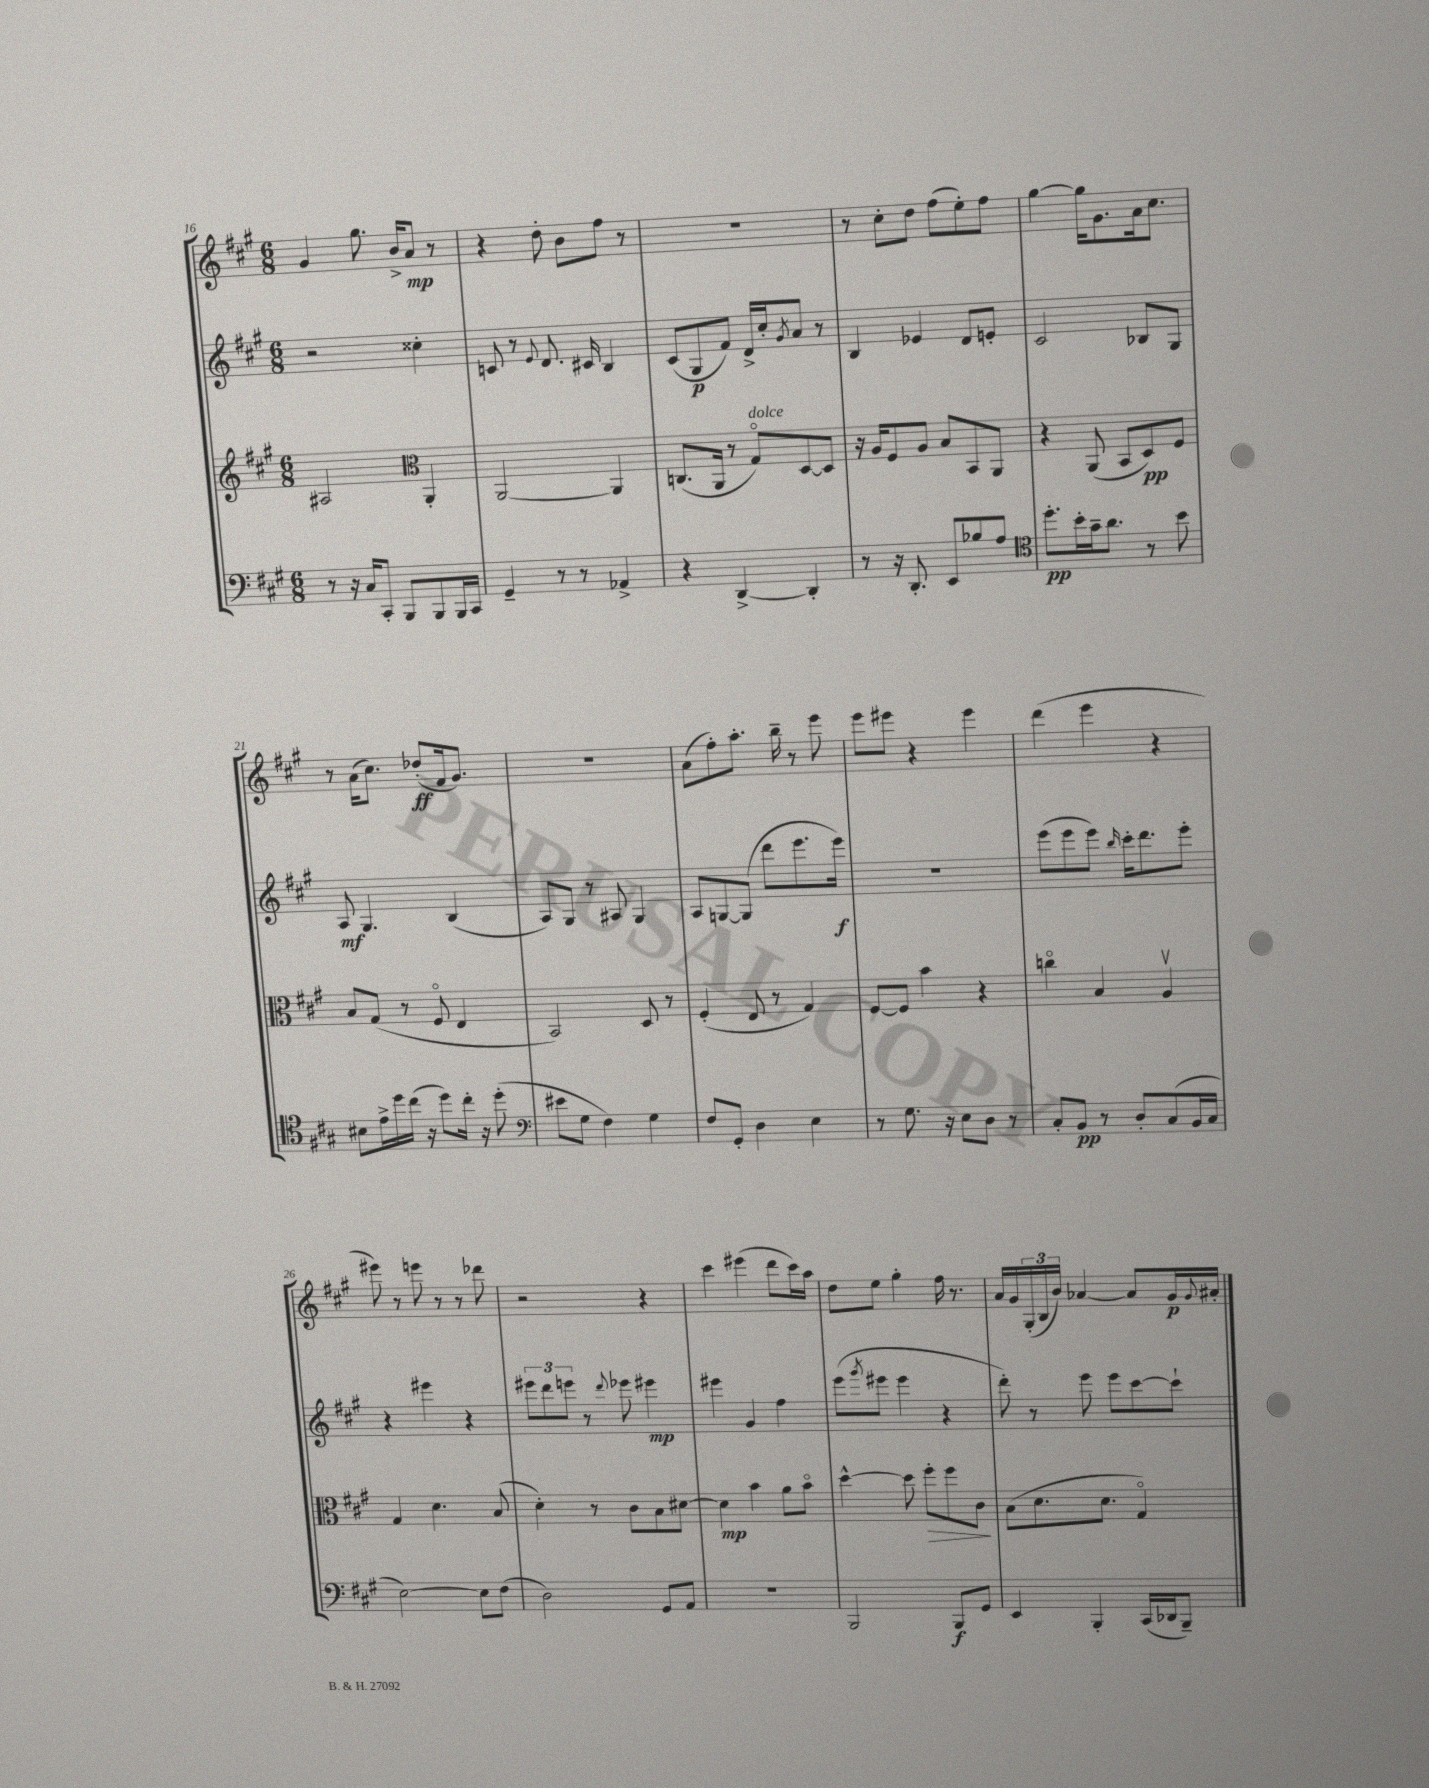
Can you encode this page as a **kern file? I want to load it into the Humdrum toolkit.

**kern	**kern	**kern	**kern
*staff4	*staff3	*staff2	*staff1
*clefF4	*clefG2	*clefG2	*clefG2
*k[f#c#g#]	*k[f#c#g#]	*k[f#c#g#]	*k[f#c#g#]
*M6/8	*M6/8	*M6/8	*M6/8
8r	2A#	2r	4g#
16r	.	.	.
16C#	.	.	.
8CC#'	.	.	8.gg#
8BBB	.	.	.
.	.	.	16b^
*	*clefC3	*	*
8BBB	4AA'	4cc##'	8a
16BBB	.	.	8r
16CC#	.	.	.
=	=	=	=
4GG#~	[2AA	8c	4r
.	.	8r	.
.	.	8qqe	.
8r	.	8.d	8dd'
8r	.	.	8b
.	.	16c#	.
4AA-^	4AA]	4B	8ff#
.	.	.	8r
=	=	=	=
4r	(8.C	(8c#	2.r
.	.	8G#	.
.	16AA	.	.
[4DD^	8r	8f#)	.
.	8G#o)	16d^	.
.	.	16cc#'	.
.	.	8qg#	.
4DD']	[8D	8a	.
.	8D]	8r	.
=	=	=	=
8r	16r	4B	8r
.	16A	.	.
16r	8F#	.	8cc#'
8.DD'	.	.	.
.	8A	4e-	8dd
8EE	8B	.	(8ff#
8B-	8BB	8d	8ee')
8A	8AA	8e'	8ff#
=	=	=	=
*clefC4	*	*	*
8.dd'	4r	2c#	[4gg#
16b'	.	.	.
16g#~	(8AA	.	16gg#]
8.a	.	.	8.g#
.	8BB	.	.
8r	8D)	8B-	16a
.	.	.	8.cc#
8b	8F#	8G#	.
=	=	=	=
8B#	8B	8A	8r
16e^	(8G#	4.G#	(16a
16dd	.	.	8.cc#)
(16cc#	8r	.	.
16r	.	.	.
8dd)	8F#o	.	(8dd-'
16cc#'	4E	(4B	16f#
16r	.	.	8.g#)
(8dd'	.	.	.
=	=	=	=
*clefF4	*	*	*
8e#	2BB)	8A)	2.r
8G#	.	8G#	.
4F#)	.	8r	.
.	.	8A#	.
4G#	8D	4G#	.
.	8r	.	.
=	=	=	=
8F#	(4F#'	8A	(8a
8GG#'	.	[8G	8ff#')
4D	8E	(8G]	8.aa'
.	8r	8ddd	.
.	.	.	16bb~
4E	4G#)	8.eee	8r
.	.	.	8eee
.	.	16eee)	.
=	=	=	=
8r	[8F#	2.r	8eee
8.G#	8F#]	.	8eee#
.	4b	.	4r
16r	.	.	.
8E	.	.	.
8D	4r	.	4eee#
8r	.	.	.
=	=	=	=
8C#'	4cco	(8eee	(4ddd
8BB	.	8eee	.
8r	4B	8eee)	4eee
.	.	16qqbb	.
8D'	.	16ccc#'	.
.	.	8.ddd	.
(8C#	4Av	.	4r
16BB	.	8eee'	.
16C#	.	.	.
=	=	=	=
[2E)	4G#	4r	8eee#)
.	.	.	8r
.	4.d	4eee#	8eee
.	.	.	8r
8E]	.	4r	8r
(8F#	(8B	.	8ddd-
=	=	=	=
2D)	4d')	12eee#	2r
.	.	12ddd	.
.	.	12eee	.
.	8r	8r	.
.	.	8qqddd	.
.	8c#	8eee-	.
8GG#	8B	4eee#	4r
8AA	[8d#	.	.
=	=	=	=
2.r	4d#]	4eee#	4ccc#
.	4b	4g#	(4eee#
.	8a	4ff#	8ddd
.	8bo	.	16ccc#)
.	.	.	16aa
=	=	=	=
2BBB	[4dd^^	(8eee	8dd
.	.	8qggg#	.
.	.	8eee#	8ee
.	8dd]	4eee#	4gg#'
.	8ff#'	.	.
8BBB	8ff#	4r	16ff#
.	.	.	8.r
8GG#	8c#	.	.
=	=	=	=
4EE	(8B	8ddd')	16a
.	.	.	16g#
.	8.d	8r	(24G#'
.	.	.	24B
.	.	.	24b)
4BBB'	.	8eee	[4a-
.	8.d	.	.
.	.	8eee	.
(16CC#	4G#o)	[8ccc#	8a-]
16DD-	.	.	.
8BBB~)	.	8ccc#`]	16g#
.	.	.	8qqg#
.	.	.	16a#'
==	==	==	==
*-	*-	*-	*-
